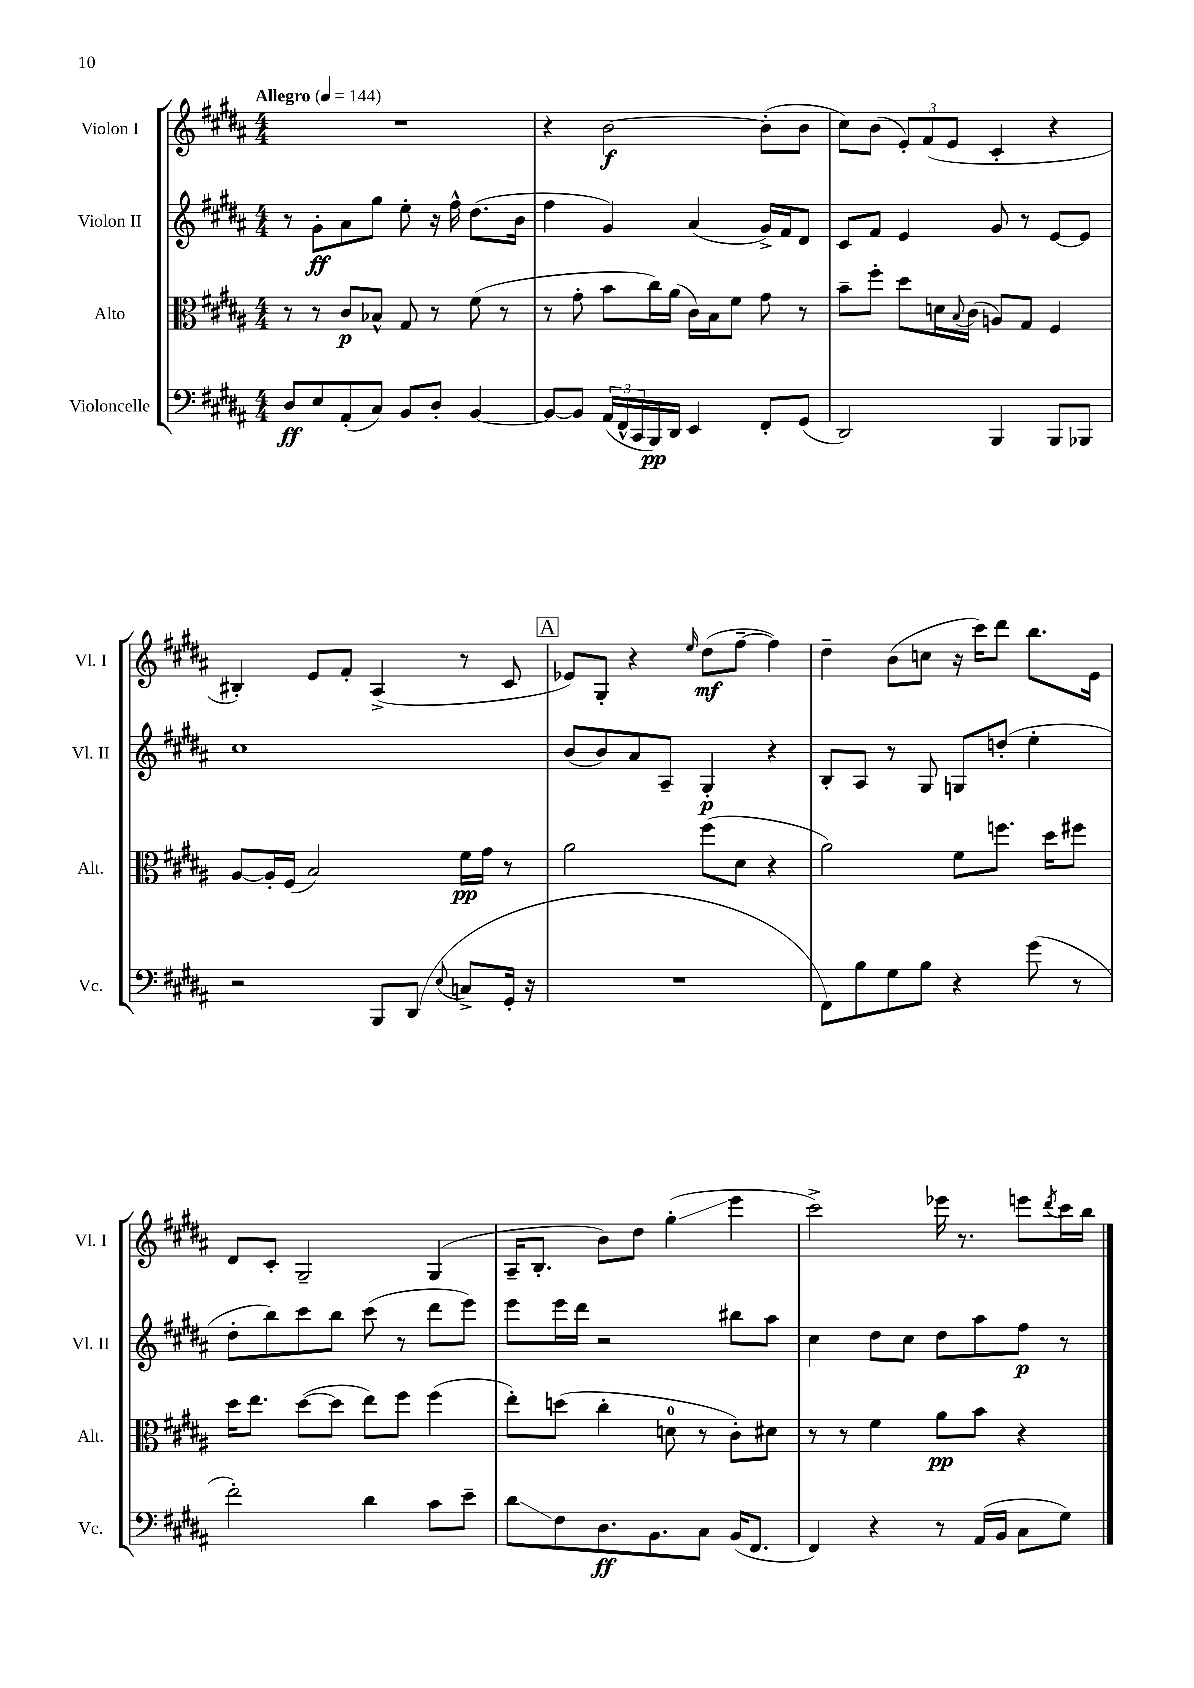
<<
\new StaffGroup <<
\new Staff = "s0" \with { instrumentName = "Violon I" shortInstrumentName = "Vl. I" } {
    \clef treble \key b \major \numericTimeSignature \time 4/4 \tempo "Allegro" 4 = 144
    R1 |
    r4 b'2~\f b'8-.( b'8 |
    cis''8) b'8( \tuplet 3/2 { e'8-.) fis'8( e'8 } cis'4-. r4 |
    bis4-.) e'8 fis'8-. ais4->( r8 cis'8 |
    \mark \markup { \box "A" } ees'8) gis8-. r4 \grace { e''16 } dis''8\mf( fis''8~-- fis''4) |
    dis''4-- b'8( c''8 r16 cis'''16) dis'''8 b''8. e'16 |
    dis'8 cis'8-. gis2-- gis4( |
    ais16-- b8.-. b'8) dis''8 gis''4-.\glissando( e'''4 |
    cis'''2->) ees'''16 r8. e'''8 \acciaccatura { dis'''8 } cis'''16 b''16 \bar "|." |
}
\new Staff = "s1" \with { instrumentName = "Violon II" shortInstrumentName = "Vl. II" } {
    \clef treble \key b \major \numericTimeSignature \time 4/4
    r8 gis'8-.\ff ais'8 gis''8 e''8-. r16 fis''16-^ dis''8.( b'16 |
    fis''4 gis'4) ais'4( gis'16->) fis'16 dis'8 |
    cis'8 fis'8 e'4 gis'8 r8 e'8~ e'8 |
    cis''1 |
    \mark \markup { \box "A" } b'8( b'8) ais'8 ais8-- gis4-.\p r4 |
    b8-. ais8 r8 gis8 g8 d''8-.( e''4-. |
    dis''8-. b''8) cis'''8 b''8 cis'''8( r8 dis'''8 e'''8) |
    e'''8 e'''16 dis'''16 r2 bis''8 ais''8 |
    cis''4 dis''8 cis''8 dis''8 ais''8 fis''8\p r8 \bar "|." |
}
\new Staff = "s2" \with { instrumentName = "Alto" shortInstrumentName = "Alt." } {
    \clef alto \key b \major \numericTimeSignature \time 4/4
    r8 r8 cis'8\p bes8-^ gis8 r8 fis'8( r8 |
    r8 gis'8-. b'8 cis''16) ais'16( cis'16) b16 fis'8 gis'8 r8 |
    b'8-- fis''8-. dis''8 d'16 \appoggiatura { b8 } cis'16( a8) gis8 fis4 |
    ais8~ ais16-. fis16( b2) fis'16\pp gis'16 r8 |
    \mark \markup { \box "A" } ais'2 fis''8( dis'8 r4 |
    ais'2) fis'8 f''8. dis''16 fis''8 |
    dis''16 e''8. dis''8~( dis''8 e''8) fis''8 fis''4( |
    e''8-.) d''8( cis''4-. d'8-0 r8 cis'8-.) dis'8 |
    r8 r8 fis'4 ais'8\pp b'8 r4 \bar "|." |
}
\new Staff = "s3" \with { instrumentName = "Violoncelle" shortInstrumentName = "Vc." } {
    \clef bass \key b \major \numericTimeSignature \time 4/4
    dis8\ff e8 ais,8-.( cis8) b,8 dis8-. b,4~ |
    b,8~ b,8 \tuplet 3/2 { ais,16( fis,16-^ cis,16 } b,,16\pp) dis,16 e,4 fis,8-. gis,8( |
    dis,2) b,,4 b,,8 bes,,8 |
    r2 b,,8 dis,8( \appoggiatura { e8 } c8-> gis,16-. r16 |
    \mark \markup { \box "A" } R1 |
    fis,8) b8 gis8 b8 r4 gis'8( r8 |
    fis'2-.) dis'4 cis'8 e'8-- |
    dis'8\glissando fis8 dis8.\ff b,8. cis8 b,16( fis,8. |
    fis,4) r4 r8 ais,16( b,16 cis8 gis8) \bar "|." |
}
>>
>>
\layout { \context { \Score \remove "Bar_number_engraver" } }
